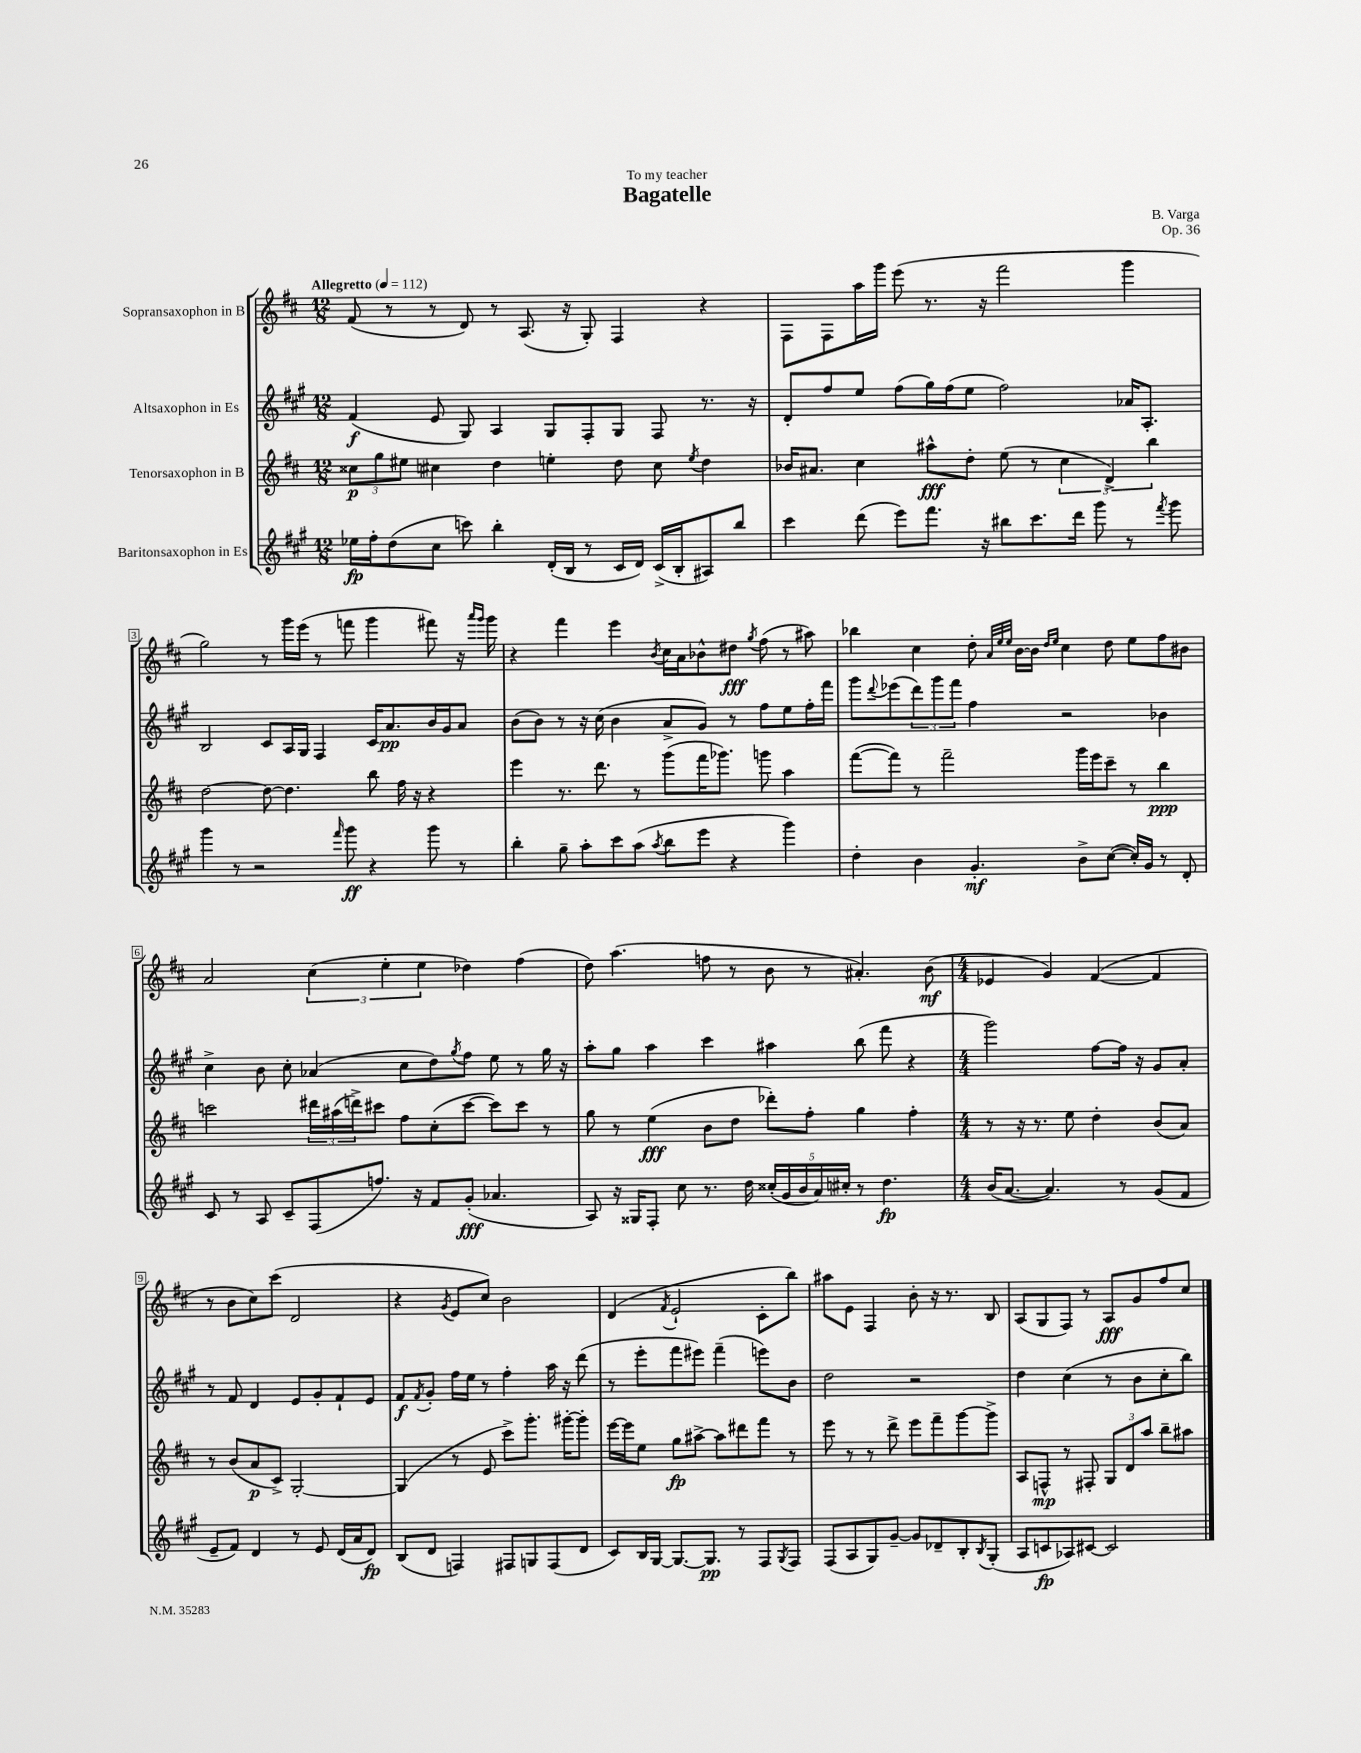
\header { title = "Bagatelle" composer = "B. Varga" dedication = "To my teacher" opus = "Op. 36" }
<<
\new StaffGroup <<
\new Staff = "s0" \with { instrumentName = "Sopransaxophon in B" } {
    \clef treble \key d \major \numericTimeSignature \time 12/8 \tempo "Allegretto" 4 = 112
    fis'8( r8 r8 d'8) r8 a8.( r16 g8-.) fis4 r4 |
    fis8 fis8 a''16 g'''16 e'''8( r8. r16 fis'''2 g'''4 |
    g''2) r8 g'''16 e'''16( r8 f'''8 g'''4 fis'''8) r16 \grace { a'''16 g'''16 } g'''16 |
    r4 fis'''4 e'''4 \acciaccatura { b'8 } cis''16 a'16 bes'8-^ dis''8\fff \acciaccatura { g''8 } fis''8( r8 ais''8) |
    bes''4 cis''4 d''8-. \grace { a'32 e''32 e''32 } b'16~ b'16 \grace { d''16 e''16 } cis''4 d''8 e''8 fis''8 bis'8 |
    a'2 \tuplet 3/2 { cis''4( e''4-. e''4 } des''4) fis''4( |
    d''8) a''4.( f''8 r8 b'8 r8 ais'4.-.) b'8\mf( |
    \numericTimeSignature \time 4/4 ees'4 g'4) fis'4~( fis'4 |
    r8 b'8 cis''8) cis'''8( d'2 |
    r4 \acciaccatura { g'8 } e'8 cis''8) b'2 |
    d'4( \acciaccatura { fis'8 } e'2-! cis'8-. b''8) |
    ais''8 e'8 fis4 b'8-. r16 r8. b8 |
    a8( g8 fis8) r8 a8\fff g'8 fis''8 cis''8 \bar "|." |
}
\new Staff = "s1" \with { instrumentName = "Altsaxophon in Es" } {
    \clef treble \key a \major \numericTimeSignature \time 12/8
    fis'4\f( e'8 gis8) a4 gis8 fis8-. gis8 fis8 r8. r16 |
    d'8-. fis''8 e''8 fis''8( gis''16) fis''16( e''8 fis''2) aes'16 a8.-. |
    b2 cis'8 a16 gis16 fis4 cis'16 a'8.\pp b'16 gis'16 a'8 |
    b'8( b'8) r8 r16 cis''16( b'4 a'8-> gis'8) r8 fis''8 e''8 fis''16-. fis'''16 |
    gis'''8 \appoggiatura { d'''8 } ees'''8( \tuplet 3/2 { d'''8) gis'''8 fis'''8 } fis''4 r2 bes'4 |
    cis''4-> b'8 cis''8-. aes'4( cis''8 d''8) \acciaccatura { gis''8 } fis''8 e''8 r8 gis''16 r16 |
    a''8-. gis''8 a''4 cis'''4 ais''4 b''8( fis'''8 r4 |
    \numericTimeSignature \time 4/4 gis'''2) fis''8~ fis''16 r16 gis'8 a'8-. |
    r8 fis'8 d'4 e'8 gis'8-. fis'8-! e'8 |
    fis'8\f \acciaccatura { fis'8 } gis'8-. fis''16 e''16 r8 fis''4-. a''16 r16 d'''8( |
    r8 e'''8-. fis'''8 eis'''8) fis'''4--( e'''8) b'8 |
    d''2 r2 |
    d''4 cis''4( r8 b'8 cis''8-. b''8) \bar "|." |
}
\new Staff = "s2" \with { instrumentName = "Tenorsaxophon in B" } {
    \clef treble \key d \major \numericTimeSignature \time 12/8
    \tuplet 3/2 { cisis''8\p g''8 eis''8 } cis''4 d''4 e''4-. d''8 cis''8 \acciaccatura { e''8 } d''4 |
    bes'16 ais'8. cis''4 ais''8-^\fff d''8-. e''8( r8 \tuplet 3/2 { cis''4 d'4->) b''4 } |
    d''2~ d''8~ d''4. b''8 fis''16 r16 r4 |
    e'''4 r8. d'''8. r8 g'''8( fis'''16 ges'''8.) g'''8 a''4 |
    fis'''8~( fis'''8) r8 fis'''2-- g'''16 e'''16 cis'''8-- r8 b''4\ppp |
    c'''2 \tuplet 3/2 { dis'''16 ais''16( d'''16->) } cis'''8 fis''8 cis''8-.( cis'''8~ cis'''8) cis'''8 r8 |
    g''8 r8 e''4\fff( b'8 d''8 des'''8-.) fis''8-. g''4 fis''4-. |
    \numericTimeSignature \time 4/4 r8 r16 r8. e''8 d''4-. b'8( a'8) |
    r8 b'8( a'8\p cis'8->) g2~-. |
    g4( r8 e'8 cis'''8->) g'''8.-. gis'''16~-. gis'''8-. |
    e'''16~ e'''16 e''8 g''8\fp ais''8~-> ais''8 dis'''8 fis'''8 r8 |
    e'''8 r8 r8 d'''8-> e'''8 fis'''8-- g'''8~ g'''8-> |
    a8 f8-^\mp r8 fis8-. \tuplet 3/2 { g8 d'8 a''8 } b''8-- ais''8 \bar "|." |
}
\new Staff = "s3" \with { instrumentName = "Baritonsaxophon in Es" } {
    \clef treble \key a \major \numericTimeSignature \time 12/8
    ees''16\fp fis''16-. d''8( cis''8 c'''8) b''4-. d'16-.( b16 r8 cis'16 d'16) cis'16->( b16-. ais8) b''8 |
    cis'''4 d'''8( e'''8) fis'''8. r16 bis''8 cis'''8. d'''16 gis'''8 r8 \acciaccatura { fis'''8 } gis'''8 |
    gis'''4 r8 r2 \grace { fis'''16 } gis'''8\ff r4 gis'''8 r8 |
    b''4-. gis''8-- a''8-. cis'''8 a''8( \acciaccatura { a''8 } b''8 e'''8 r4 gis'''4) |
    d''4-. b'4 gis'4.-.\mf b'8-> cis''8~( cis''16-.) gis'16 r8 d'8-. |
    cis'8 r8 a8 cis'8-- fis8( f''8.) r16 fis'8 gis'8-.\fff( aes'4. |
    a8) r16 gisis16 fis8-. cis''8 r8. d''16 \tuplet 5/4 { cisis''16-.( gis'16 b'16 a'16) cis''16-. } r8 d''4.\fp |
    \numericTimeSignature \time 4/4 b'16( a'8.~ a'4.) r8 gis'8( fis'8 |
    e'8-- fis'8) d'4 r8 e'8 d'16( a'16 d'8\fp) |
    b8( d'8 f4) fis8 g8 fis8( d'8 |
    cis'8) b16 gis16~ gis8.~ gis8.\pp r8 fis8 \acciaccatura { gis8 } fis8 |
    fis8( a8 gis8) gis'8~-- gis'8 des'8-- b8-. \acciaccatura { b8 } gis8-.( |
    a8 c'8\fp aes8) cis'8~ cis'2 \bar "|." |
}
>>
>>
\layout { \context { \Score \override BarNumber.stencil = #(make-stencil-boxer 0.1 0.3 ly:text-interface::print) } }
